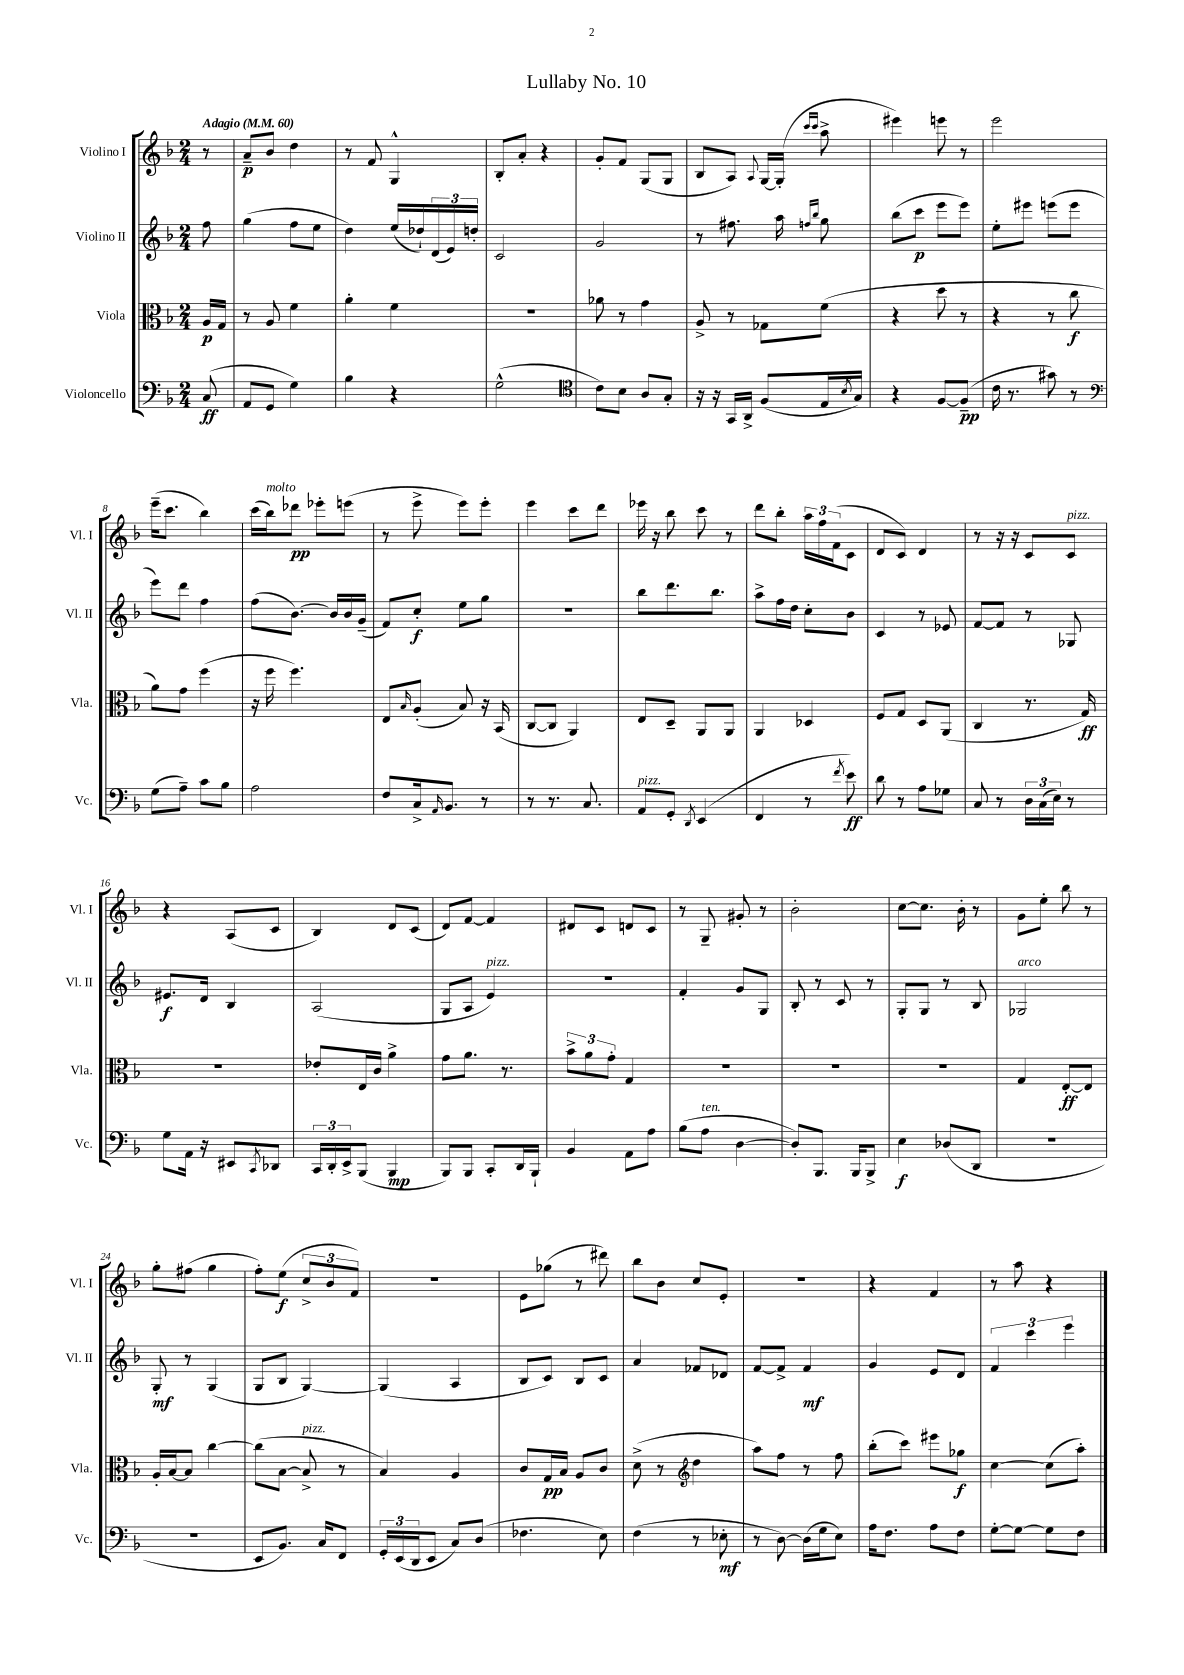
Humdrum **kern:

**kern	**kern	**kern	**kern
*staff4	*staff3	*staff2	*staff1
*clefF4	*clefC3	*clefG2	*clefG2
*k[b-]	*k[b-]	*k[b-]	*k[b-]
*M2/4	*M2/4	*M2/4	*M2/4
*MM60	*MM60	*MM60	*MM60
(8C	16A	8ff	8r
.	16G	.	.
=	=	=	=
8AA	8r	(4gg	8a~
8GG	8A	.	8b-
4G)	4f	8ff	4dd
.	.	8ee	.
=	=	=	=
4B-	4a'	4dd)	8r
.	.	.	8f
4r	4f	(16ee	4G^^
.	.	16dd-`)	.
.	.	(24d	.
.	.	24e)	.
.	.	24dd'	.
=	=	=	=
(2G^^	2r	2c	8B-'
.	.	.	8a'
.	.	.	4r
=	=	=	=
*clefC4	*	*	*
8c)	8a-	2g	8g'
8B-	8r	.	8f
8A	4g	.	(8G
8G'	.	.	8G
=	=	=	=
16r	8A^	8r	8B-
16r	.	.	.
16GG	8r	8.ff#	8A)
16AA^	.	.	.
.	.	.	8qqA
(8F	8G-	.	[16G
.	.	16aa	(16G']
.	.	16qqff	16qqccc
.	.	16qqbb-	16qqccc
16E	(8f	8gg	8aa^
8qB-	.	.	.
16G)	.	.	.
=	=	=	=
4r	4r	(8bb-	4eee#)
.	.	8ccc	.
[8F	8dd	8eee	8eee
(8F~]	8r	8eee)	8r
=	=	=	=
16c	4r	8ee'	2eee
8.r	.	.	.
.	.	8eee#	.
8g#)	8r	(8eee	.
8r	8cc	8eee	.
=	=	=	=
*clefF4	*	*	*
(8G	8a)	8eee)	(16eee~
.	.	.	8.ccc
8A~)	8g	8ddd	.
8c	(4ff	4ff	4bb-)
8B-	.	.	.
=	=	=	=
2A	16r	(8ff	(16ccc
.	16ff	.	16bb-)
.	4.ff)	[8.b-)	8ddd-
.	.	.	8eee-'
.	.	16b-]	.
.	.	16b-	(8eee
.	.	(16g~	.
=	=	=	=
8F	8E	8f)	8r
.	16qqB-	.	.
16C^	(8A'	8cc'	8eee^
16qqAA	.	.	.
8.BB-	.	.	.
.	8B-)	8ee	8eee)
8r	16r	8gg	8eee'
.	(16BB-	.	.
=	=	=	=
8r	[8C	2r	4eee
8.r	8C]	.	.
.	4AA)	.	8ccc
8.C	.	.	.
.	.	.	8ddd
=	=	=	=
8AA	8E	8bb-	16eee-
.	.	.	16r
8GG'	8D~	8.ddd	8bb-
8qDD	.	.	.
(4EE	8AA	.	8ccc
.	.	8.bb-	.
.	8AA	.	8r
=	=	=	=
4FF	4AA	8aa^	8ddd
.	.	16ff	8bb-'
.	.	16dd	.
8r	4D-	8cc'	24aa
.	.	.	24ff
.	.	.	(24f
8qf	.	.	.
8e)	.	8b-	8c
=	=	=	=
8d	8F	4c	8d
8r	8G	.	8c)
8A	8D	8r	4d
8G-	(8AA	8e-	.
=	=	=	=
8C	4C	[8f	8r
8r	.	8f]	16r
.	.	.	16r
24D	8.r	8r	8c
(24C	.	.	.
24E)	.	.	.
8r	.	8G-	8c
.	16G)	.	.
=	=	=	=
8G	2r	8.e#	4r
16AA	.	.	.
16r	.	16d	.
8EE#	.	4B-	(8A
8qCC	.	.	.
8DD-	.	.	8c
=	=	=	=
24CC	8e-'	(2A	4B-)
24DD'	.	.	.
24EE^	.	.	.
(8BBB-	16E	.	.
.	16c	.	.
4BBB-	4a^	.	8d
.	.	.	(8c
=	=	=	=
8BBB-)	8g	8G	8d)
8BBB-	8.a	8A	[8f
8CC'	.	4e)	4f]
.	8.r	.	.
16DD	.	.	.
16BBB-`	.	.	.
=	=	=	=
4BB-	12b-^	2r	8d#
.	12a	.	.
.	.	.	8c
.	12g'	.	.
8AA	4G	.	8d
8A	.	.	8c
=	=	=	=
(8B-	2r	4f'	8r
8A	.	.	8G~
[4D	.	8g	8g#'
.	.	8G	8r
=	=	=	=
8D'])	2r	8B-'	2b-'
8.BBB-	.	8r	.
.	.	8c	.
16BBB-	.	.	.
8BBB-^	.	8r	.
=	=	=	=
4E	2r	8G'	[8cc
.	.	8G	8.cc]
(8D-	.	8r	.
.	.	.	16b-'
8DD	.	8B-	8r
=	=	=	=
2r	4G	2G-	8g
.	.	.	8ee'
.	[8E'	.	8bb-
.	8E]	.	8r
=	=	=	=
2r	16A'	8G'	8gg'
.	[16B-	.	.
.	8B-]	8r	(8ff#
.	[4cc	(4G	4gg
=	=	=	=
8EE	(8cc]	8G	8ff')
8.BB-)	[8B-	8B-	(8ee
.	8B-^]	[4G)	12cc^
16C	.	.	.
.	.	.	12b-
8FF	8r	.	.
.	.	.	12f)
=	=	=	=
24GG'	4B-)	(4G]	2r
(24EE	.	.	.
24DD	.	.	.
8EE	.	.	.
8C)	4A	4A	.
(8D	.	.	.
=	=	=	=
4.F-	8c	8B-	8e
.	16G	8c)	(8gg-
.	16B-	.	.
.	8A	8B-	8r
8E)	8c	8c	8ddd#)
=	=	=	=
(4F	(8d^	4a	8bb-
.	8r	.	8b-
*	*clefG2	*	*
8r	4dd	8f-	8cc
8E-'	.	8d-	8e'
=	=	=	=
8r	8aa)	[8f	2r
[8D)	8ff	8f^]	.
(16D]	8r	4f	.
16G	.	.	.
8E)	8ff	.	.
=	=	=	=
16A	(8bb-'	4g	4r
8.F	.	.	.
.	8ccc)	.	.
8A	8eee#	8e	4f
8F	8gg-	8d	.
=	=	=	=
[8G'	[4cc	6f	8r
8G_	.	.	8aa
.	.	6ccc	.
8G]	(8cc]	.	4r
.	.	6eee	.
8F	8aa')	.	.
==	==	==	==
*-	*-	*-	*-
